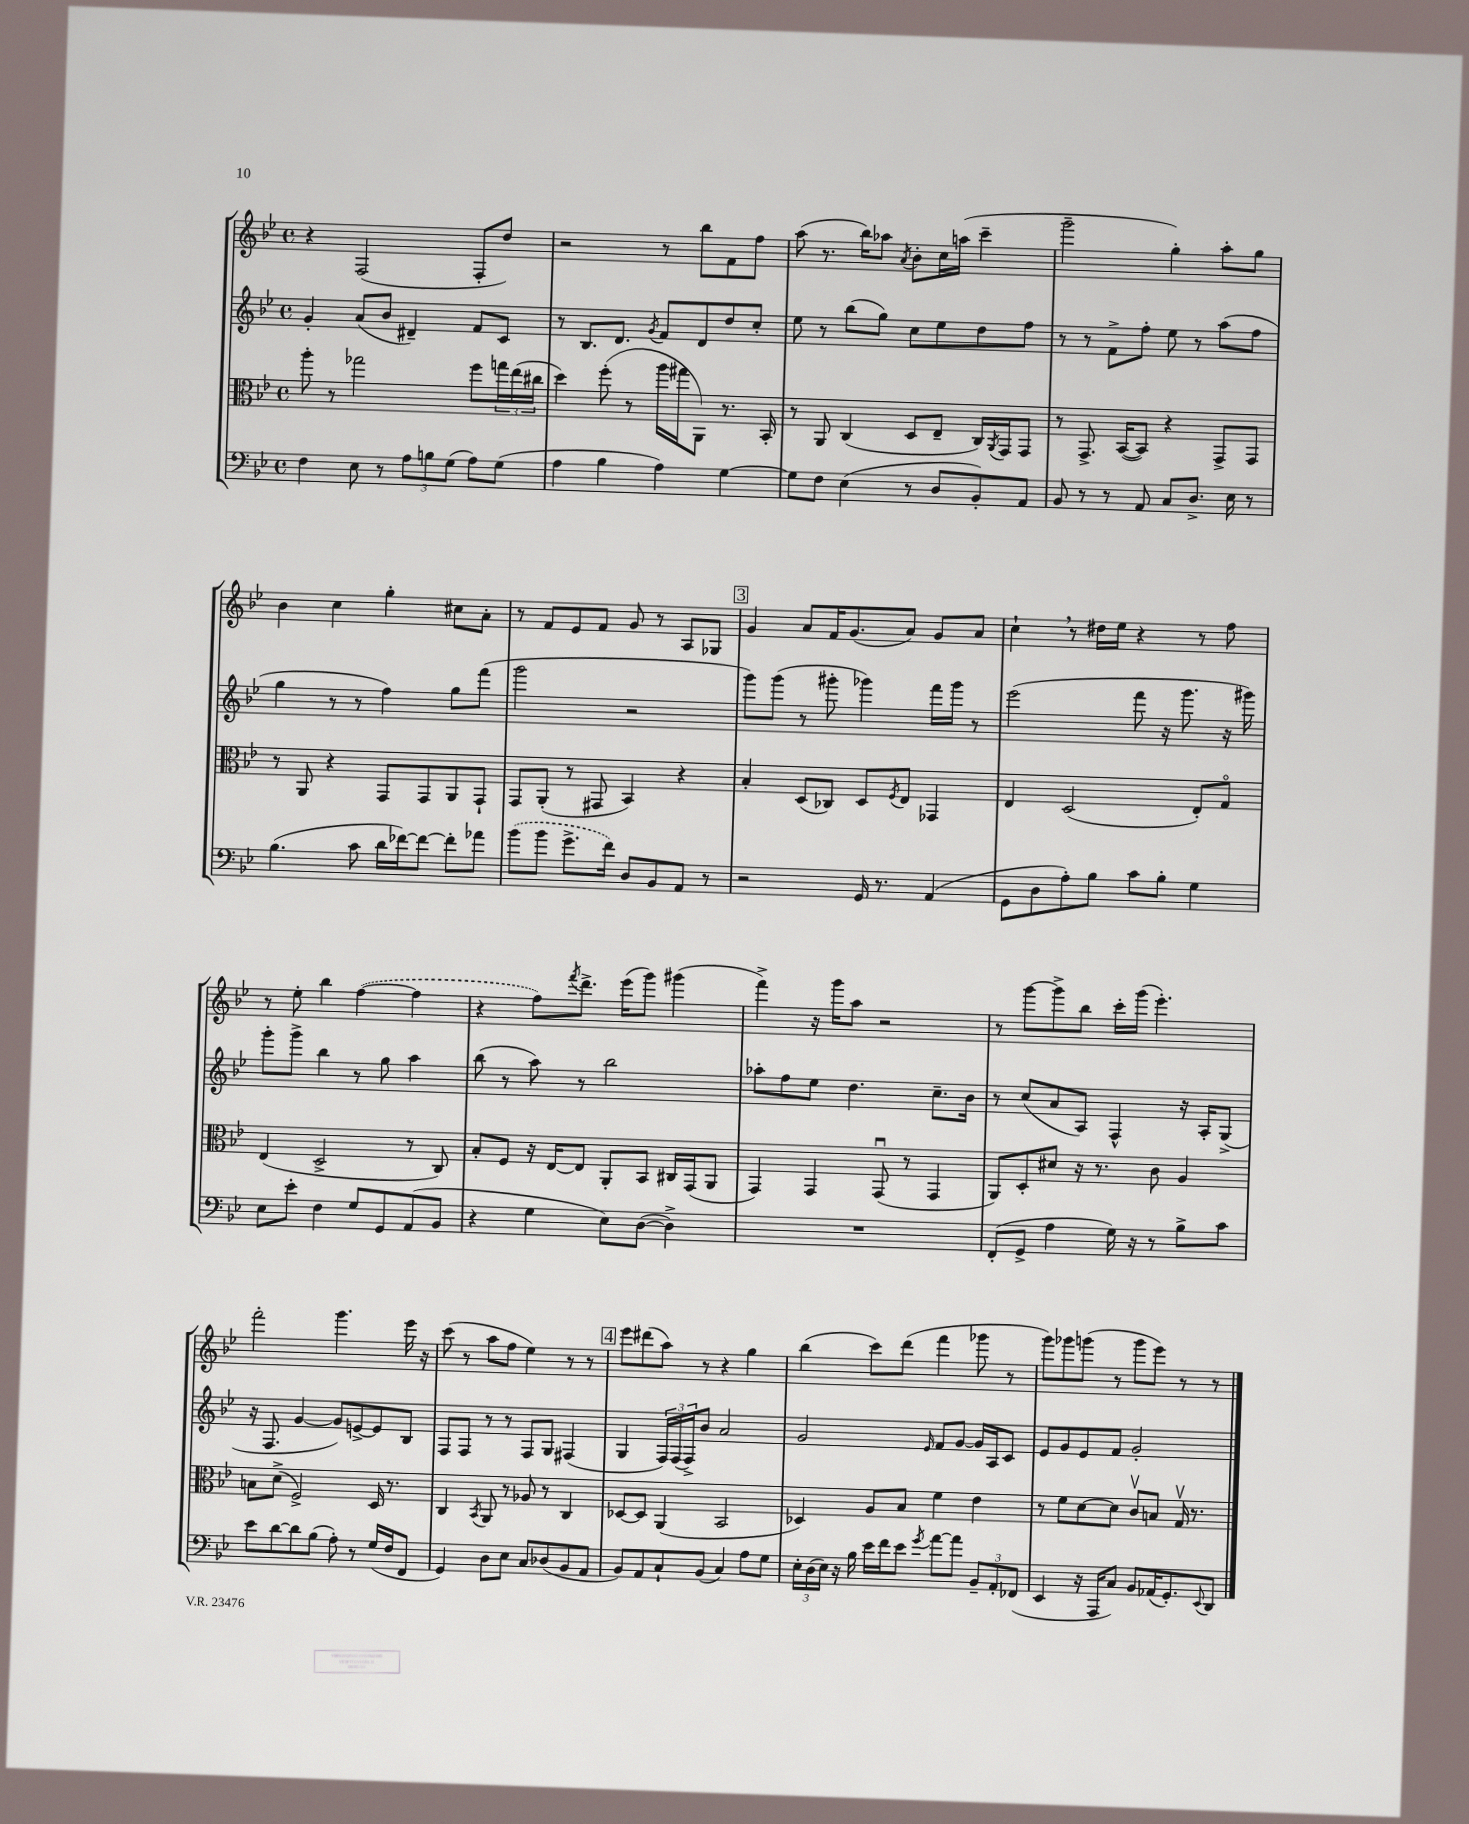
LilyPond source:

<<
\new StaffGroup <<
\new Staff = "s0" {
    \clef treble \key bes \major \defaultTimeSignature \time 4/4
    r4 f2( f8-. d''8) |
    r2 r8 bes''8 f'8 f''8 |
    a''8( r8. bes''16) aes''8 \acciaccatura { a'8 } bes'8-. c''16 a''16( c'''4-- |
    g'''2-- g''4-.) a''8-. g''8 |
    bes'4 c''4 g''4-. cis''8 a'8-. |
    r8 f'8 ees'8 f'8 g'8 r8 a8 ges8 |
    \mark \markup { \box "3" } g'4 a'8 f'16 g'8.( a'8) g'8 a'8 |
    c''4-! \breathe r8 dis''16 ees''16 r4 r8 f''8 |
    r8 ees''8-. bes''4 \once \slurDashed f''4~( f''4 |
    r4 f''8) \acciaccatura { f'''8 } d'''8.-> ees'''16( g'''8) gis'''4( |
    f'''4->) r16 g'''16 a''8 r2 |
    r8 g'''8~ g'''8-> bes''8 c'''16-. g'''16( ees'''4.-.) |
    f'''2-. g'''4. ees'''16 r16 |
    c'''8( r8 a''8 f''8 ees''4) r8 r8 |
    \mark \markup { \box "4" } ees'''8 dis'''8( a''8) r8 r4 g''4 |
    bes''4( c'''8) d'''8( f'''4 ges'''8 r8 |
    g'''8) ges'''8 g'''8( r8 g'''8 ees'''8) r8 r8 \bar "|." |
}
\new Staff = "s1" {
    \clef treble \key bes \major \defaultTimeSignature \time 4/4
    g'4-. a'8( bes'8 dis'4--) f'8 c'8 |
    r8 bes8. d'8. \acciaccatura { g'8 } f'8 d'8 d''8 c''8-. |
    ees''8 r8 bes''8( g''8) c''8 ees''8 d''8 f''8 |
    r8 r8 f'8-> f''8-. ees''8 r8 a''8( f''8 |
    g''4 r8 r8 f''4) g''8 f'''8( |
    g'''2 r2 |
    \mark \markup { \box "3" } g'''8) g'''8( r8 gis'''8-. ges'''4) f'''16 ges'''16 r8 |
    ees'''2( f'''8 r16 g'''8. r16 gis'''16) |
    g'''8-. g'''8-> bes''4 r8 g''8 a''4 |
    bes''8( r8 a''8) r8 bes''2 |
    aes''8-. f''8 ees''8 d''4. c''8.-- bes'16 |
    r8 c''8( a'8 a8) f4-^ r16 a16-. g8->( |
    r16 f8. g'4~ g'8) e'8~-> e'8 bes8 |
    f8 f8 r8 r8 f8 g8 fis4( |
    \mark \markup { \box "4" } g4 \tuplet 3/2 { f16) f16( f16->) } bes'8 a'2 |
    g'2 \grace { ees'16 } f'8 g'8~ g'16 a16 c'8 |
    ees'8 g'8 ees'8 f'8 g'2-. \bar "|." |
}
\new Staff = "s2" {
    \clef alto \key bes \major \defaultTimeSignature \time 4/4
    a''8-. r8 ges''2 f''8 \tuplet 3/2 { g''16 ees''16( cis''16 } |
    d''4) f''8-.( r8 a''16 gis''16 a,8) r8. bes,16-. |
    r8 a,8 c4( d8 ees8-- c16) \acciaccatura { a,8 } g,16 g,8 |
    r8 g,8.-> bes,16~( bes,8) r4 g,8-> g,8 |
    r8 a,8 r4 g,8 g,8 a,8 g,8-! |
    g,8 a,8-.( r8 gis,8 bes,4) r4 |
    \mark \markup { \box "3" } bes4-. d8( ces8) d8 \acciaccatura { f8 } ees8 ges,4 |
    ees4 d2( ees8-.) g8\flageolet |
    ees4( d2-> r8 c8) |
    bes8-. f8 r16 ees16~ ees8 a,8-. bes,8 cis16 g,16( a,8 |
    g,4) g,4 g,8\downbow( r8 g,4 |
    a,8) d8-. dis'8 r16 r8. c'8 a4 |
    b8 d'8->( f2->) d16 r8. |
    c4 \acciaccatura { bes,8 } a,8 r8 aes8 r8 c4 |
    \mark \markup { \box "4" } des8~ des8 a,4( bes,2 |
    des4) a8 bes8 f'4 ees'4 |
    r8 f'8 d'8~ d'8 c'8\upbow b8 g16\upbow r8. \bar "|." |
}
\new Staff = "s3" {
    \clef bass \key bes \major \defaultTimeSignature \time 4/4
    f4 ees8 r8 \tuplet 3/2 { a8 b8 g8( } a8) g8( |
    a4 bes4 a4) g4~ |
    g8 f8 ees4( r8 d8 bes,8-.) a,8 |
    bes,8 r8 r8 a,8 c8 d8.-> ees16 r8 |
    bes4.( c'8 d'16 fes'16~) fes'8~ fes'8-. aes'8 |
    \once \slurDashed bes'8( bes'8 g'8.-> f'16) d8 bes,8 a,8 r8 |
    \mark \markup { \box "3" } r2 g,16 r8. a,4( |
    g,8 d8 a8-.) bes8 c'8 bes8-. g4 |
    ees8 ees'8-. f4 g8 g,8 a,8( bes,8 |
    r4 g4 ees8) d8~( d4->) |
    R1 |
    f,8-.( g,8-> a4 g16) r16 r8 bes8-> c'8 |
    ees'8 d'8~ d'8 bes8( a8-.) r8 g16( f16 f,8 |
    g,4) d8 ees8 c8 des8( bes,8 a,8 |
    \mark \markup { \box "4" } bes,8) a,8 c8-! bes,8( c4) a8 g8 |
    \tuplet 3/2 { ees16-. d16( ees16) } r16 bes16 ees'16 f'16 ees'8 \acciaccatura { g'8 } a'8~ a'8 \tuplet 3/2 { bes,8-- a,8-. fes,8( } |
    ees,4 r16 a,,16 c8) bes,8 aes,16( g,8.-.) \appoggiatura { ees,8 } d,8 \bar "|." |
}
>>
>>
\layout { \context { \Score \remove "Bar_number_engraver" } }
